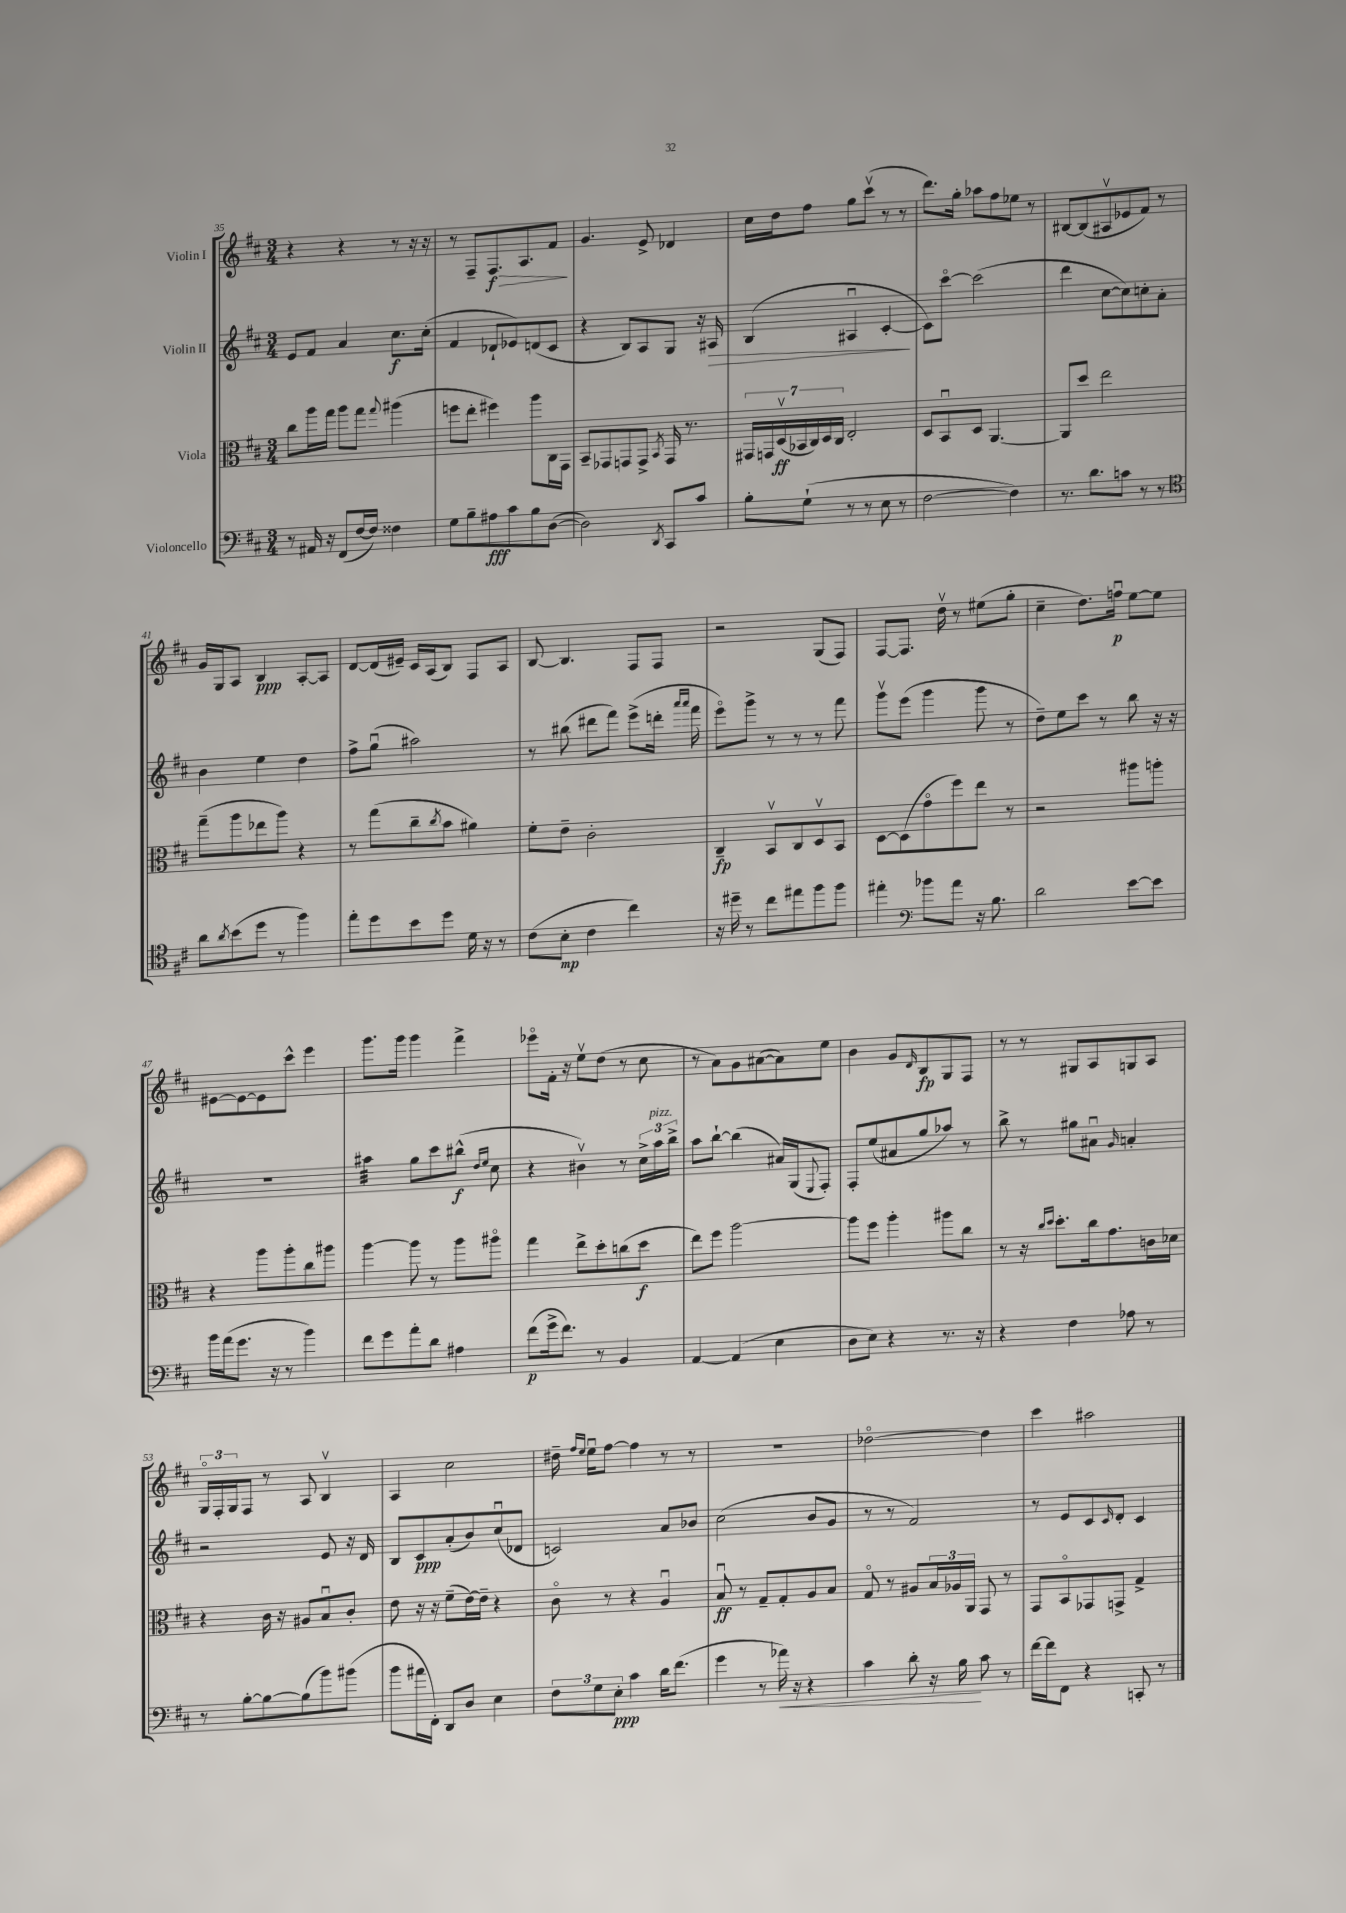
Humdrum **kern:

**kern	**kern	**kern	**kern
*staff4	*staff3	*staff2	*staff1
*clefF4	*clefC3	*clefG2	*clefG2
*k[f#c#]	*k[f#c#]	*k[f#c#]	*k[f#c#]
*M3/4	*M3/4	*M3/4	*M3/4
8r	8cc#	8e	4r
16AA#	16aa	8f#	.
16r	16gg	.	.
(8FF#	8aa	4a	4r
[16F#	8gg	.	.
16F#])	.	.	.
.	8qqgg	.	.
4F##	(4aa#	8.cc#	8r
.	.	.	16r
.	.	(16cc#'	16r
=	=	=	=
8G	8ff	4f#	8r
8B~	8ee'	.	8F#~
8A#	4ff#)	8d-`	8.F#
8c#	.	8e-)	.
.	.	.	8.A
8B	8aa	(8d	.
([8D	16C#	8c#	8f#
.	16GG	.	.
=	=	=	=
2D])	8BB~	4r	4.g
.	8GG-	.	.
.	8GG	8B)	.
.	8GG^	8A	8e^
8qDD	8qBB	.	.
8CC#	16GG	8G	4d-
.	8.r	.	.
8c#	.	16r	.
.	.	16A#	.
=	=	=	=
8B'	28GG#	(4B	16cc#
.	28GG	.	.
.	.	.	16dd
.	(28Dv	.	.
.	28BB-	.	.
(8G`	.	.	8ff#
.	28C#)	.	.
.	28D	.	.
.	28C#	.	.
8r	2E'	4A#u	8gg
8r	.	.	(8ccc#v
8E	.	[4c#'	8r
8r	.	.	8r
=	=	=	=
[2F#	8D	8c#])	8.ddd)
.	8BBu	[8ccc#o	.
.	.	.	16gg'
.	8D	(2ccc#]	8aa-
.	[4.AA	.	8ff#
4F#])	.	.	8ee-
.	.	.	8r
=	=	=	=
8.r	8AA]	4ddd	[8B#
.	8dd	.	(8B#]
8.d	.	.	.
.	2ee	[8cc#	8A#v
8c	.	8cc#])	8e-
8r	.	8cc'	8f#)
8r	.	8a'	8r
=	=	=	=
*clefC4	*	*	*
8a	(8gg~	4b	16g
.	.	.	16G
8qa	.	.	.
(8b	8aa	.	8A
8dd	8ee-	4ee	4B
8r	8aa)	.	.
4ff#)	4r	4dd	[8A'
.	.	.	8A]
=	=	=	=
8ee'	8r	8ff#^	[8d
8dd	(8gg	(8ggu	(16d]
.	.	.	16e#~)
8b	8cc#~	2aa#)	16c#
.	.	.	(16A
.	8qcc#	.	.
8dd	8b	.	8B)
16d	4a#)	.	8F#
16r	.	.	.
8r	.	.	8A
=	=	=	=
(8c#	8f#'	8r	[8B
8B'	8e~	(8bb#	4.B]
4c#	2c#'	8ddd#	.
.	.	8fff#)	.
4cc#)	.	(8eee^	8F#
.	.	16ddd'	8F#
.	.	16qqaaa	.
.	.	16qqaaa	.
.	.	16fff#	.
=	=	=	=
16r	4C#~	8eeeo)	2r
16dd#~	.	.	.
8r	.	8ggg^	.
8cc#	8BBv	8r	.
8ee#	8C#	8r	.
8ff#	8Dv	8r	(8G
8ff#	8BB	8fff#	8F#)
=	=	=	=
4ee#'	[8D	8gggv	[8F#
.	(8D]	(8eee	8.F#]
*clefF4	*	*	*
8b-	8go	4ggg	.
.	.	.	16ddv
8a	8ff#)	.	8r
16r	8ee	8ggg	(8ee#
8.B	.	.	.
.	8r	8r	8gg'
=	=	=	=
2d	2r	8dd~)	4cc#~
.	.	8ee	.
.	.	8ccc#	8.dd)
.	.	8r	.
.	.	.	16ffu
[8e	8aa#	8bb	[8ee
8e]	8aa'	16r	8ee]
.	.	16r	.
=	=	=	=
16b	4r	2.r	[8e#
(16a	.	.	.
8.g	.	.	8e#_
.	8aa	.	8e#]
16r	.	.	.
8r	8aa'	.	8ccc#^^
4b)	8cc#	.	4eee
.	8aa#	.	.
=	=	=	=
8f#	[4aa	4aa#	8.ggg
8g	.	.	.
.	.	.	16ggg
8a'	8aa]	8gg	4ggg
8d	8r	8ccc#	.
4A#	8aa	(8bb#^^	4fff#^
.	.	16qqdd	.
.	.	16qqee	.
.	8aa#o	8cc#	.
=	=	=	=
(8f#	4gg	4r	8eee-o
16g^	.	.	16f#'
8.f#)	.	.	16r
.	8ee^	4b#v)	8eev
8r	8dd'	.	(8dd
4BB	(8cc	8r	8r
.	8dd	24cc#^	8cc#
.	.	24aa	.
.	.	24bb^	.
=	=	=	=
[4AA	8ee)	8aa	8r
.	8ff#	[8bb`	8a)
(4AA]	[2aa	(4bb]	8g
.	.	.	([8a#
4E	.	16a#)	8a#])
.	.	(16G	.
.	.	8qqE	.
.	.	8F#')	8ee
=	=	=	=
8D	8aa]	8F#'	4b
8E)	8ff#	(8ee	.
4r	4aa'	8a#	8g
.	.	.	16qqd
.	.	8gg	8B
8.r	8aa#	8aa-)	8G
.	8cc#	8r	8F#
16r	.	.	.
=	=	=	=
4r	8r	8bb^	8r
.	16r	8r	8r
.	16qqcc#	.	.
.	16qqdd	.	.
.	8.dd'	.	.
4F#	.	8gg#	8G#
.	16cc#	8a#u	8A
.	8.g	.	.
.	.	16qqg	.
8A-	.	4a'	8G
8r	16c	.	8A
.	16d-	.	.
=	=	=	=
8r	4r	2r	24Go
.	.	.	24F#'
.	.	.	24G
[8B'	.	.	8F#
8B_	16c#	.	8r
.	16r	.	.
(8B]	8A#	.	8A
8b)	8Bu	8e	4Bv
(8b#	8c#'	16r	.
.	.	16d	.
=	=	=	=
8b	8e	8B	4A
16a#	16r	8c#	.
16FF#')	16r	.	.
8DD	(8f#~	(8a'	2cc#
8D	[16e)	8b)	.
.	16e~]	.	.
4E	4r	(8cc#u	.
.	.	8d-	.
=	=	=	=
12F#	8c#o	2c)	16dd#~
.	.	.	16qqff#
.	.	.	16qqee
.	.	.	16eeu
12G	.	.	.
.	8r	.	[8ff#
12E'	.	.	.
4c#	4r	.	4ff#]
16d	4Au	8a	8r
(8.f#	.	.	.
.	.	8b-	8r
=	=	=	=
4g	8Bu	(2cc#	2.r
.	8r	.	.
8r	8G~	.	.
16a-)	8G'	.	.
16r	.	.	.
4r	8A	8b	.
.	8B	8g	.
=	=	=	=
4c#	8Go	8r	[2dd-o
.	8r	8r	.
8d'	8A#	2f#)	.
16r	24B	.	.
.	24A-	.	.
16B	.	.	.
.	24AA	.	.
8c#	8GG	.	4dd-]
8r	8r	.	.
=	=	=	=
[16f#	8GG	8r	4ccc#
16f#]	.	.	.
8FF#	8BBo	8e	.
4r	8GG-	8c#	2aa#
.	.	16qqc#	.
.	8GG^	8d'	.
8CC'	4G^	4c#	.
8r	.	.	.
==	==	==	==
*-	*-	*-	*-
